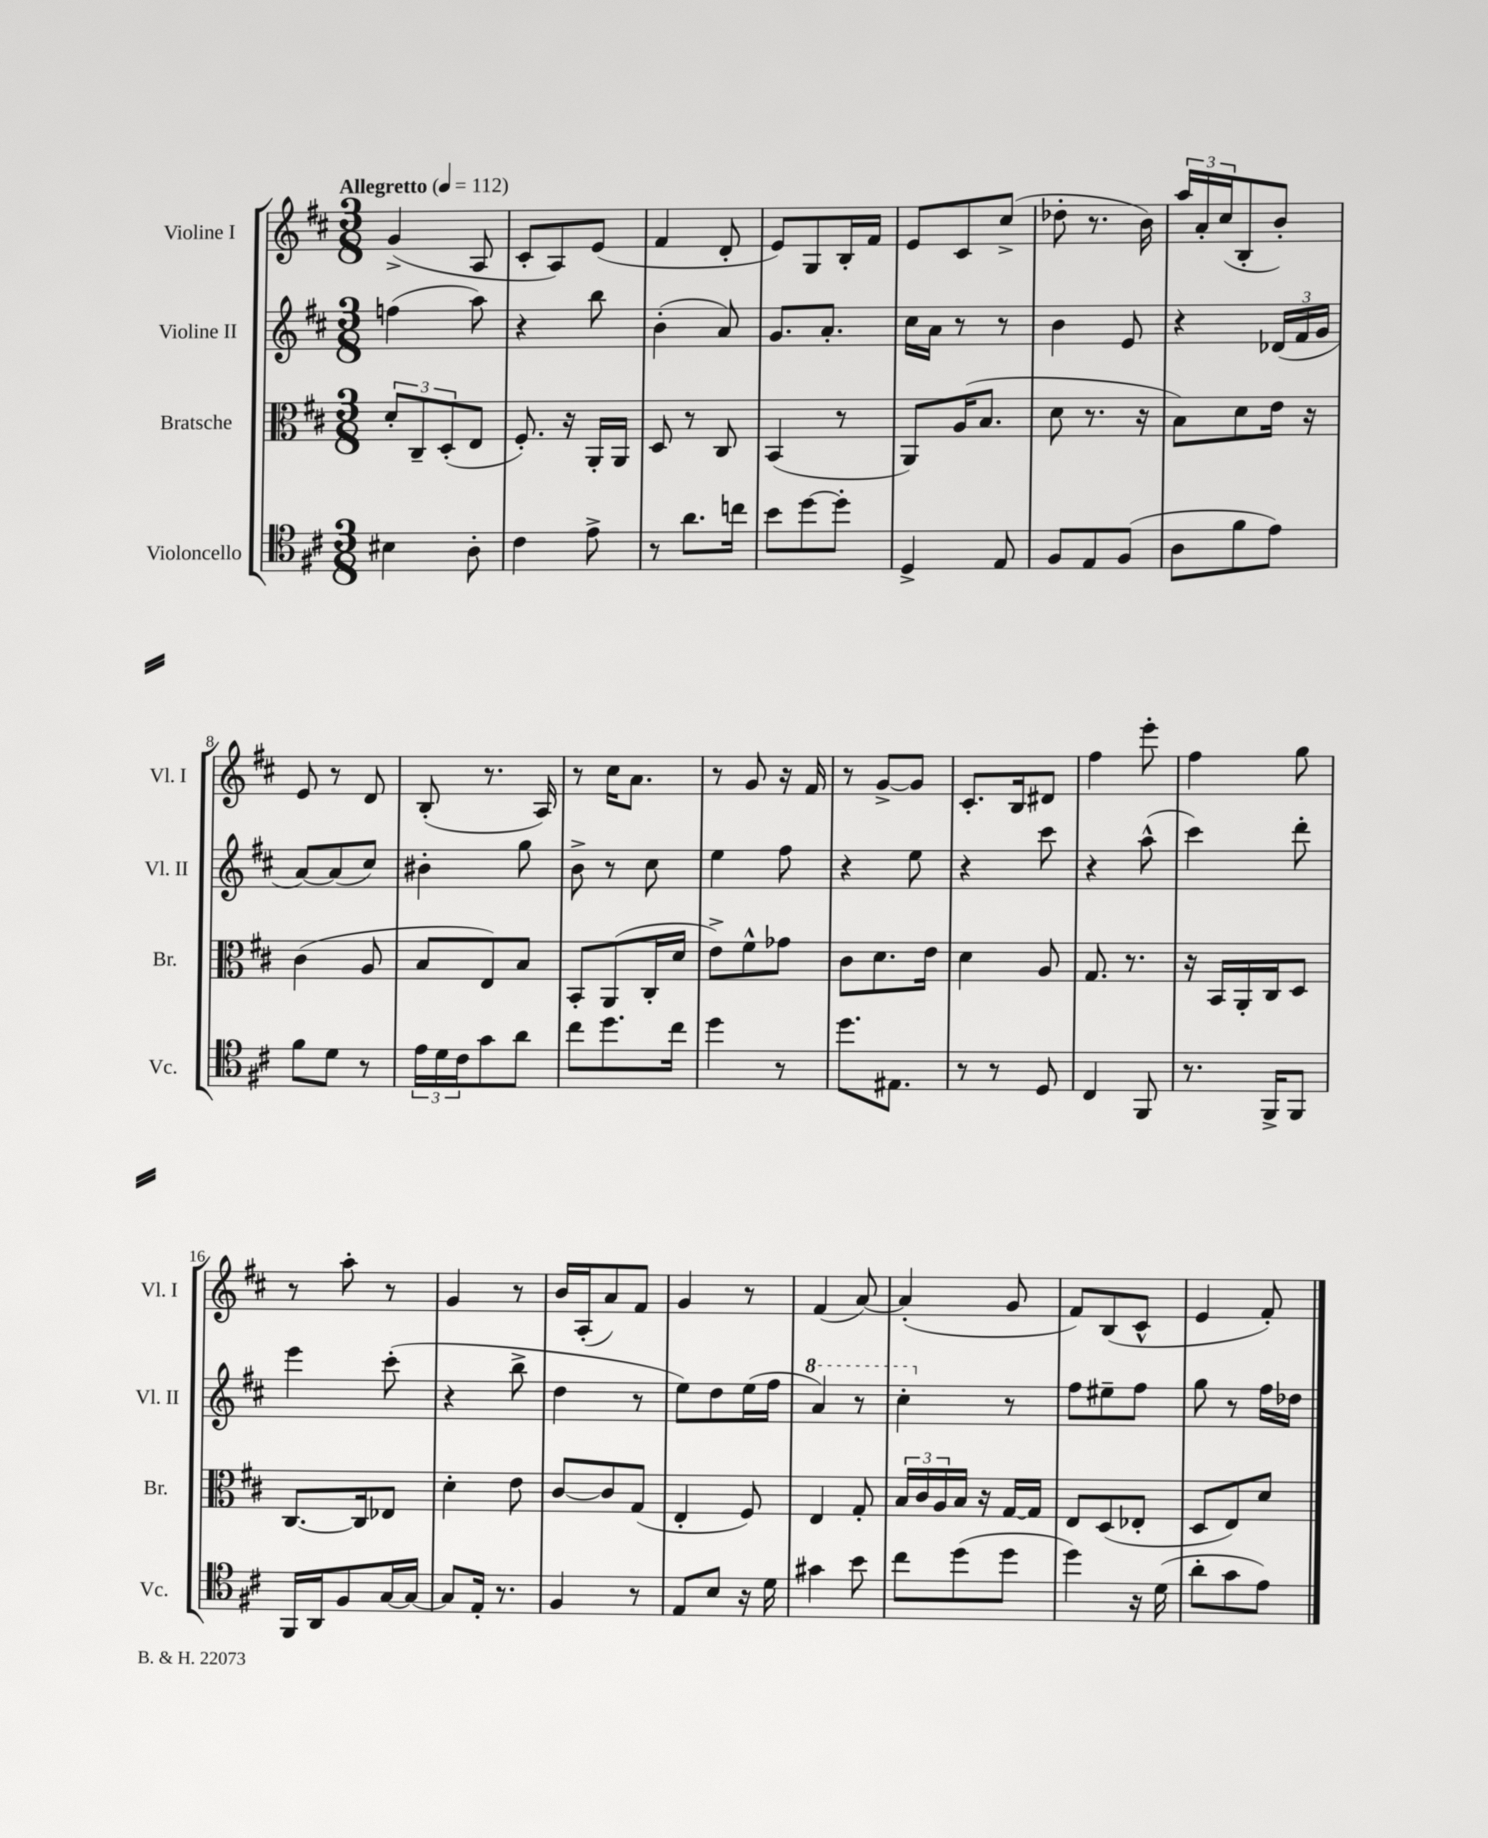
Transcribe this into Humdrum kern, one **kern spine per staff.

**kern	**kern	**kern	**kern
*part4	*part3	*part2	*part1
*staff4	*staff3	*staff2	*staff1
*I"Violoncello	*I"Bratsche	*I"Violine II	*I"Violine I
*I'Vc.	*I'Br.	*I'Vl. II	*I'Vl. I
*clefC4	*clefC3	*clefG2	*clefG2
*k[f#c#]	*k[f#c#]	*k[f#c#]	*k[f#c#]
*M3/8	*M3/8	*M3/8	*M3/8
*MM112	*MM112	*MM112	*MM112
=1	=1	=1	=1
!	!	!	!LO:TX:a:B:t=Allegretto
4B#X\	12d'/L	(4ffn\	(4g^/
.	12C#~/	.	.
.	(12D'/	.	.
8A'\	8E/J	8aa\)	8A/
=2	=2	=2	=2
4c#\	8.F#'/)	4r	8c#'/L
.	.	.	8A/)
.	16r	.	.
8e^\	16AA'/LL	8bb\	(8e/J
.	16AA/JJ	.	.
=3	=3	=3	=3
8r	8D/	(4b'\	4f#/
8.a\L	8r	.	.
.	8C#/	8a/)	8d'/
16ccn\Jk	.	.	.
=4	=4	=4	=4
8b\L	(4BB/	8.g/L	8e/L)
[8dd\	.	.	8G/
.	.	8.a'/J	.
8dd'\J]	8r	.	16B'/L
.	.	.	16f#/JJ
=5	=5	=5	=5
4D^/	8AA/L)	16cc#\LL	8e/L
.	.	16a\JJ	.
.	(16A/K	8r	8c#/
.	8.B/J	.	.
8E/	.	8r	(8cc#^/J
=6	=6	=6	=6
8F#/L	8d\	4b\	8dd-X'\
8E/	8.r	.	8.r
(8F#/J	.	8e/	.
.	16r	.	16b\)
=7	=7	=7	=7
8A\L	8B\L)	4r	24aa/LL
.	.	.	24a'/
.	.	.	(24cc#/J
8f#\	8d\	.	8B'/
8e\J)	16e\Jk	(24d-X/LL	8b'/J)
.	.	24f#/	.
.	16r	.	.
.	.	24g/JJ	.
!!LO:LB:g=z
=8	=8	=8	=8
8f#\L	(4c#\	[8a/L)	8e/
8d\J	.	(8a/]	8r
8r	8A/	8cc#/J)	8d/
=9	=9	=9	=9
24e\LL	8B/L	4b#X'\	(8B'/
24d\	.	.	.
24c#\J	.	.	.
8g\	8E/)	.	8.r
8a\J	8B/J	8gg\	.
.	.	.	16A/)
=10	=10	=10	=10
8cc#\L	8BB'/L	8b^\	8r
8.dd\	(8AA/	8r	16cc#\KL
.	.	.	8.a\J
.	16C#'/L	8cc#\	.
16cc#\Jk	16d/JJ	.	.
=11	=11	=11	=11
4dd\	8e^\L)	4ee\	8r
.	8f#^^\	.	8g/
8r	8g-X\J	8ff#\	16r
.	.	.	16f#/
=12	=12	=12	=12
8.dd\L	8c#\L	4r	8r
.	8.d\	.	[8g^/L
8.E#X\J	.	.	.
.	.	8ee\	8g/J]
.	16e\Jk	.	.
=13	=13	=13	=13
8r	4d\	4r	8.c#'/L
8r	.	.	.
.	.	.	16B/k
8D/	8A/	8ccc#\	8d#X/J
=14	=14	=14	=14
4C#/	8.G/	4r	4ff#\
.	8.r	.	.
8FF#/	.	(8aa^^\	8eee'\
=15	=15	=15	=15
8.r	16r	4ccc#\)	4ff#\
.	16BB/LL	.	.
.	16AA'/	.	.
16FF#^/KL	16C#/J	.	.
8FF#/J	8D/J	8ddd'\	8gg\
!!LO:LB:g=z
=16	=16	=16	=16
16FF#/LL	[8.C#/L	4eee\	8r
16AA/J	.	.	.
8F#/	.	.	8aa'\
.	16C#/k]	.	.
[16G/L	8E-X/J	(8ccc#'\	8r
16G/JJ_	.	.	.
=17	=17	=17	=17
8G/L]	4d'\	4r	4g/
16E'/Jk	.	.	.
8.r	.	.	.
.	8e\	8bb^\	8r
=18	=18	=18	=18
4F#/	[8c#/L	4dd\	16b/LL
.	.	.	(16A'/J
.	8c#/]	.	8a/)
8r	(8G/J	8r	8f#/J
=19	=19	=19	=19
8E/L	4E'/	8ee\L)	4g/
8B/J	.	8dd\	.
16r	8F#/)	(16ee\L	8r
16d\	.	16ff#\JJ	.
=20	=20	=20	=20
*	*	*8va	*
4g#X\	4E/	4aa/)	(4f#/
8b\	8G'/	8r	[8a/)
=21	=21	=21	=21
8cc#\L	24B/LL	4ccc#'\	(4a'/]
.	24c#/	.	.
.	24A/	.	.
(8dd\	16B/JJ	.	.
.	16r	.	.
*	*	*X8va	*
8dd\J	[16G/LL	8r	8g/
.	16G/JJ]	.	.
=22	=22	=22	=22
4dd\)	8E/L	8ff#\L	8f#/L)
.	(8D/	8ee#X~\	(8B/
16r	8E-X'/J	8ff#\J	8c#^^/J
(16d\	.	.	.
=23	=23	=23	=23
8a'\L	8D/L	8gg\	4e/
8g\	8E/)	8r	.
8e\J)	8d/J	16ff#\LL	8f#'/)
.	.	16dd-X\JJ	.
==	==	==	==
*-	*-	*-	*-
